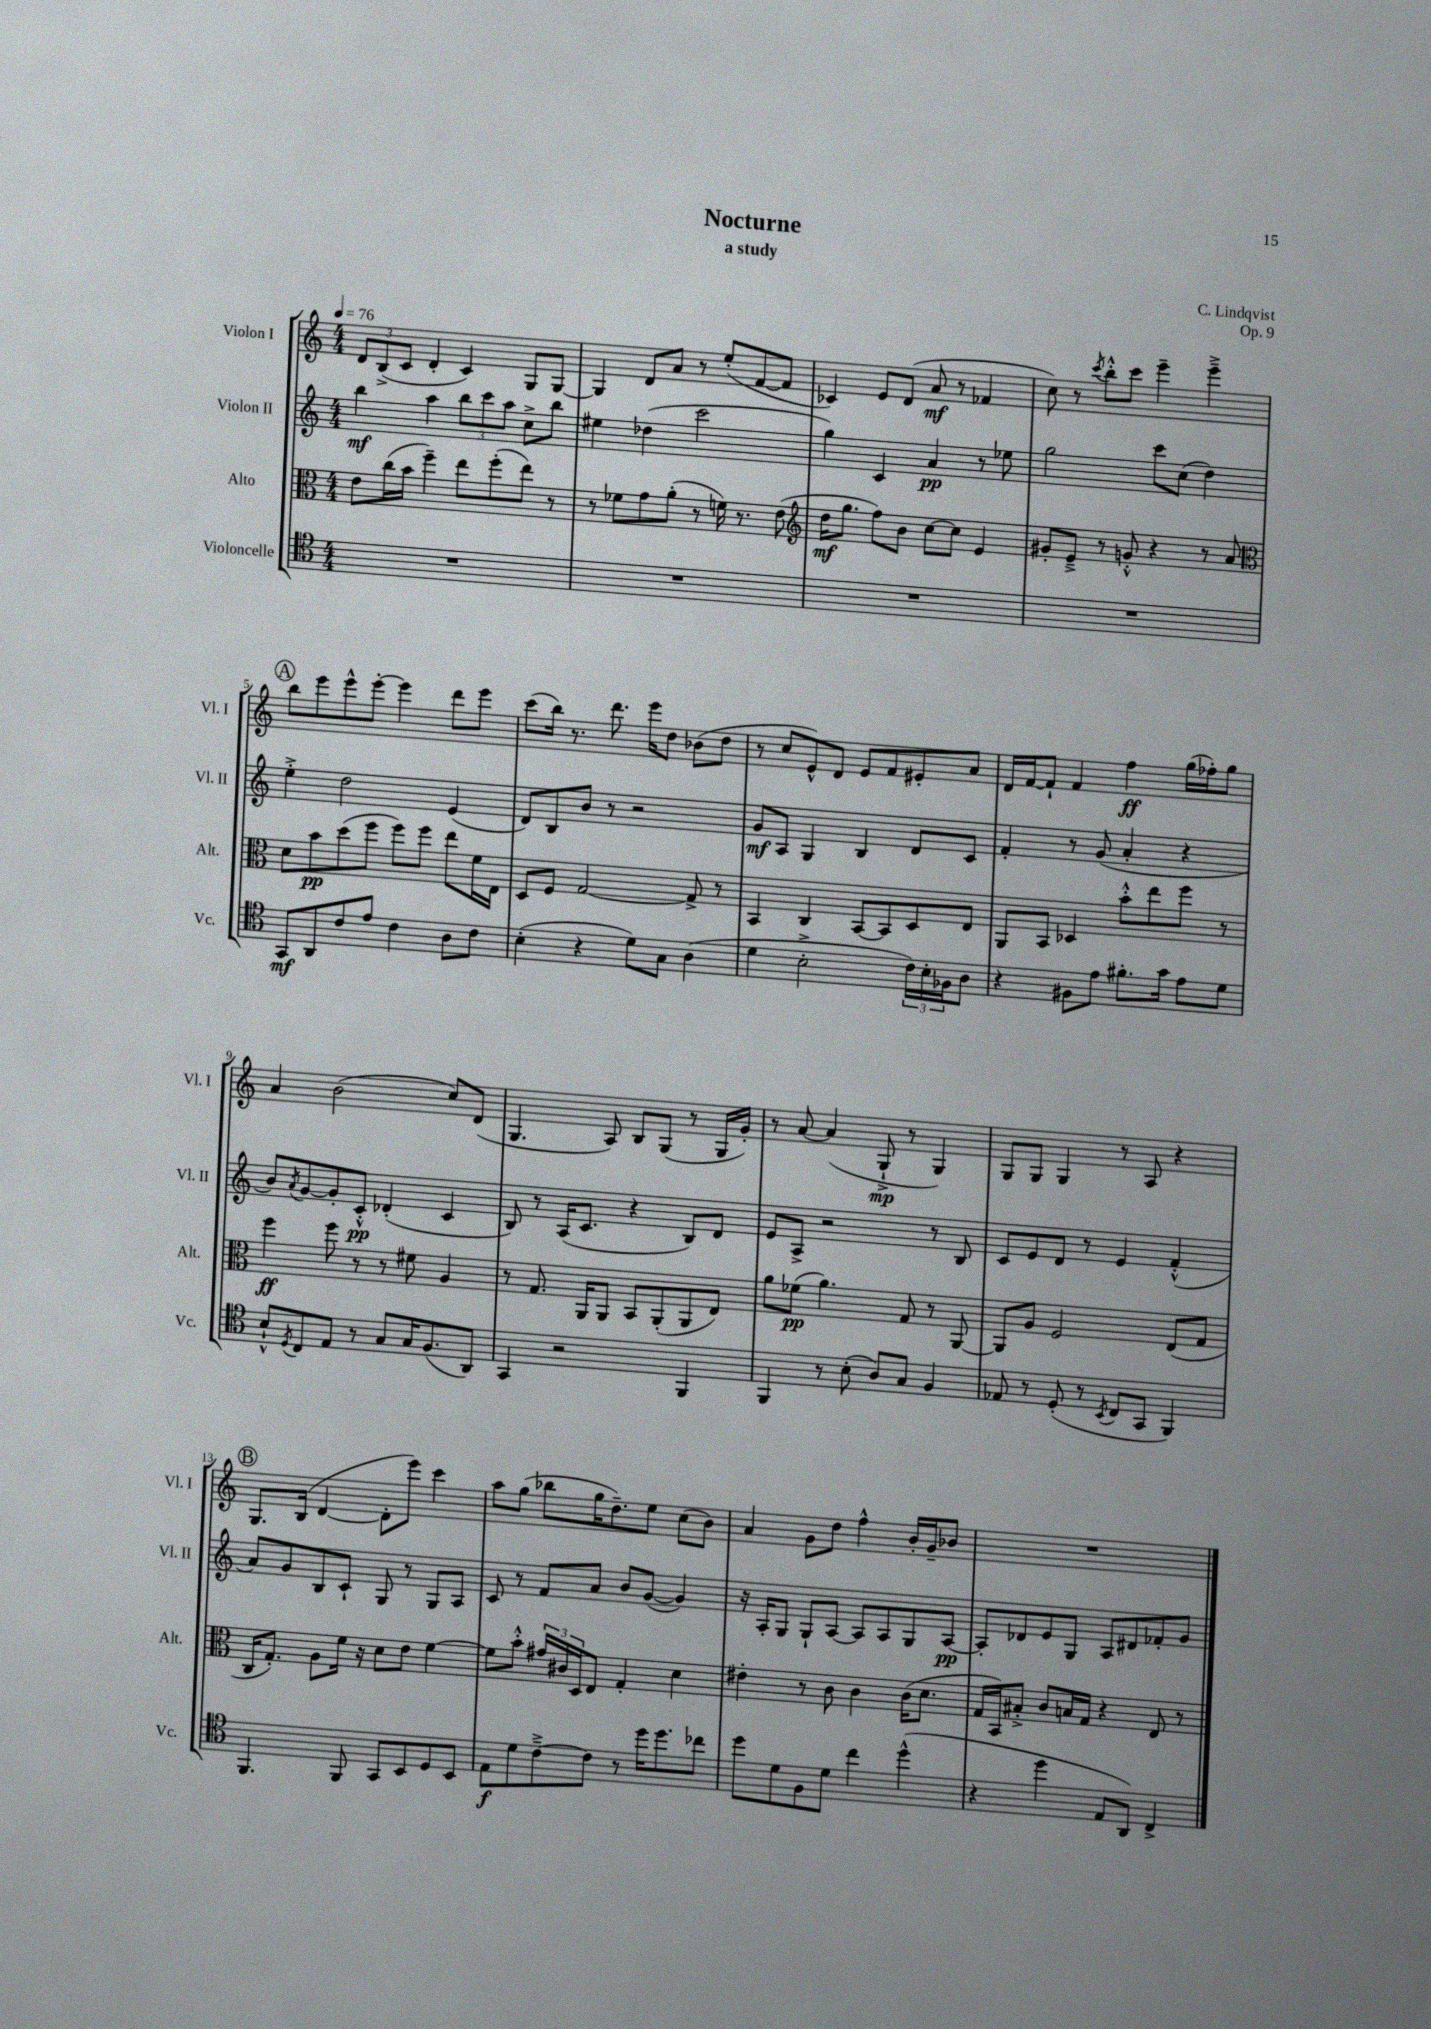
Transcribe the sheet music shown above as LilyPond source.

\header { title = "Nocturne" composer = "C. Lindqvist" subtitle = "a study" opus = "Op. 9" }
<<
\new StaffGroup <<
\new Staff = "s0" \with { instrumentName = "Violon I" shortInstrumentName = "Vl. I" } {
    \clef treble \key c \major \numericTimeSignature \time 4/4 \tempo 4 = 76
    \tuplet 3/2 { d'8 b8->( c'8 } d'4-. c'4) g8 g8~ |
    g4 d'8 a'8 r8 e''8-.( f'8~ f'8 |
    ces'4) e'8 d'8( a'8\mf r8 fes'4 |
    c''8) r8 \acciaccatura { c'''8 } b''8-.-^ c'''8 e'''4-- e'''4---> |
    \mark \markup { \circle "A" } b''8 e'''8 e'''8-^ e'''8~-. e'''4 d'''8 e'''8 |
    c'''8( b''16) r8. d'''8. e'''16 d''8 bes'8( d''8 |
    r8 c''8 e'8-^) d'8 e'8 f'8 eis'8-. a'8 |
    d'16 f'16~ f'8-! f'4 f''4\ff g''16( fes''16-.) g''8 |
    a'4 b'2( c''8) d'8( |
    g4. a8) b8 g8( r8 g16 g'16-.) |
    r8 a'8~ a'4( g8-!->\mp r8 g4) |
    g8 g8 g4 r8 a8 r4 |
    \mark \markup { \circle "B" } g8. b16( d'4~ d'8-. e'''8) c'''4 |
    a''8 g''8( bes''8 g''16 d''8.--) e''8 c''8( b'8) |
    a'4 g'8 d''8 f''4-^ b'16-. g'16-- bes'8 |
    R1 \bar "|." |
}
\new Staff = "s1" \with { instrumentName = "Violon II" shortInstrumentName = "Vl. II" } {
    \clef treble \key c \major \numericTimeSignature \time 4/4
    b''4\mf a''4 \tuplet 3/2 { b''8 c'''8 a''8 } c''8-> b''8 |
    eis''4 des''4( c'''2 |
    g''4) c'4 a'4\pp r8 ees''8 |
    g''2 c'''8 c''8( d''4) |
    \mark \markup { \circle "A" } e''4-.-> d''2 e'4( |
    d'8) b8 b'8 r8 r2 |
    g'8\mf a8 g4 b4 d'8 c'8 |
    f'4-. r8 g'8( a'4-. r4 |
    b'8) \acciaccatura { a'8 } g'8~ g'8-. c'8-.-^\pp des'4-.( c'4 |
    b8) r8 a16( c'8. r4 b8) d'8 |
    e'8 a8-> r2 r8 b8 |
    c'8 e'8 d'8 r8 e'4 f'4-.-^( |
    \mark \markup { \circle "B" } a'8) g'8 b8 c'8-! g8 r8 g8 a8 |
    c'8 r8 f'8 a'8 b'8 g'8~( g'4) |
    r16 a16-. g8 g8-! a8~ a8 a8 g8 a8~\pp |
    a8-. des'8 e'8 g8 a8 dis'8 fes'8-. g'8 \bar "|." |
}
\new Staff = "s2" \with { instrumentName = "Alto" shortInstrumentName = "Alt." } {
    \clef alto \key c \major \numericTimeSignature \time 4/4
    e'8 c''16( b'16 f''4--) e''8 f''8-.( e''8) r8 |
    r8 fes'8 g'8 a'8-.( r8 f'16) r8. e'8( |
    \clef treble d''16\mf g''8. f''8) b'8 c''8~ c''8 e'4 |
    gis'8-. e'8---> r8 g'8-.-^ r4 r8 a'8 |
    \mark \markup { \circle "A" } \clef alto d'8 b'8\pp d''8( f''8 f''8) f''8 e''8 f'16 e16 |
    d8 f8 g2~ g8-> r8 |
    b,4 c4 b,8~ b,8 d8 e8 |
    a,8 b,8 des4 b'8-.-^ e''8 f''8 r8 |
    f''4\ff f''8 r8 r8 fis'8 a4 |
    r8 g8. a,16 a,8 b,8 a,8-.( a,8 e8) |
    a'8 fes'8\pp( a'4.) g8 r8 a,8~ |
    a,8 a8 f2 e8( g8 |
    \mark \markup { \circle "B" } c16 g8.-.) a8 f'16 r16 d'8 e'8 f'4~ |
    f'8 b'8-.-^ \tuplet 3/2 { gis'16 cis'16 d16 } e8 g4-. d'4 |
    eis'4-. r8 c'8 c'4 c'16( d'8. |
    g16 b,16) bis8-.-> c'8 b16 g16 r4 e8 r8 \bar "|." |
}
\new Staff = "s3" \with { instrumentName = "Violoncelle" shortInstrumentName = "Vc." } {
    \clef tenor \key c \major \numericTimeSignature \time 4/4
    R1 |
    R1 |
    R1 |
    R1 |
    \mark \markup { \circle "A" } g,8\mf a,8 c'8 e'8 c'4 a8 c'8 |
    b4-.( r4 d'8) g8 a4( |
    d'4 b2-.-> \tuplet 3/2 { c'16) b16-. fes16 } a8 |
    r4 fis8 e'8 fis'8.-. g'16 e'8 d'8 |
    b8-!-^ \acciaccatura { d8 } c8 e8 r8 g8 g16 f8.( a,8) |
    g,4 r2 f,4 |
    f,4 r8 b8-.( a8) g8 f4 |
    ees8 r8 d8-.( r8 \acciaccatura { b,8 } c8 g,8 f,4) |
    \mark \markup { \circle "B" } f,4. f,8 g,8 b,8 d8 b,8 |
    e8\f d'8 c'8~---> c'8 r8 d''16 d''8. ces''8 |
    d''8 d'8 f8 d'8 c''4 d''4-^( |
    r4 d''4 e8 a,8) c4-> \bar "|." |
}
>>
>>
